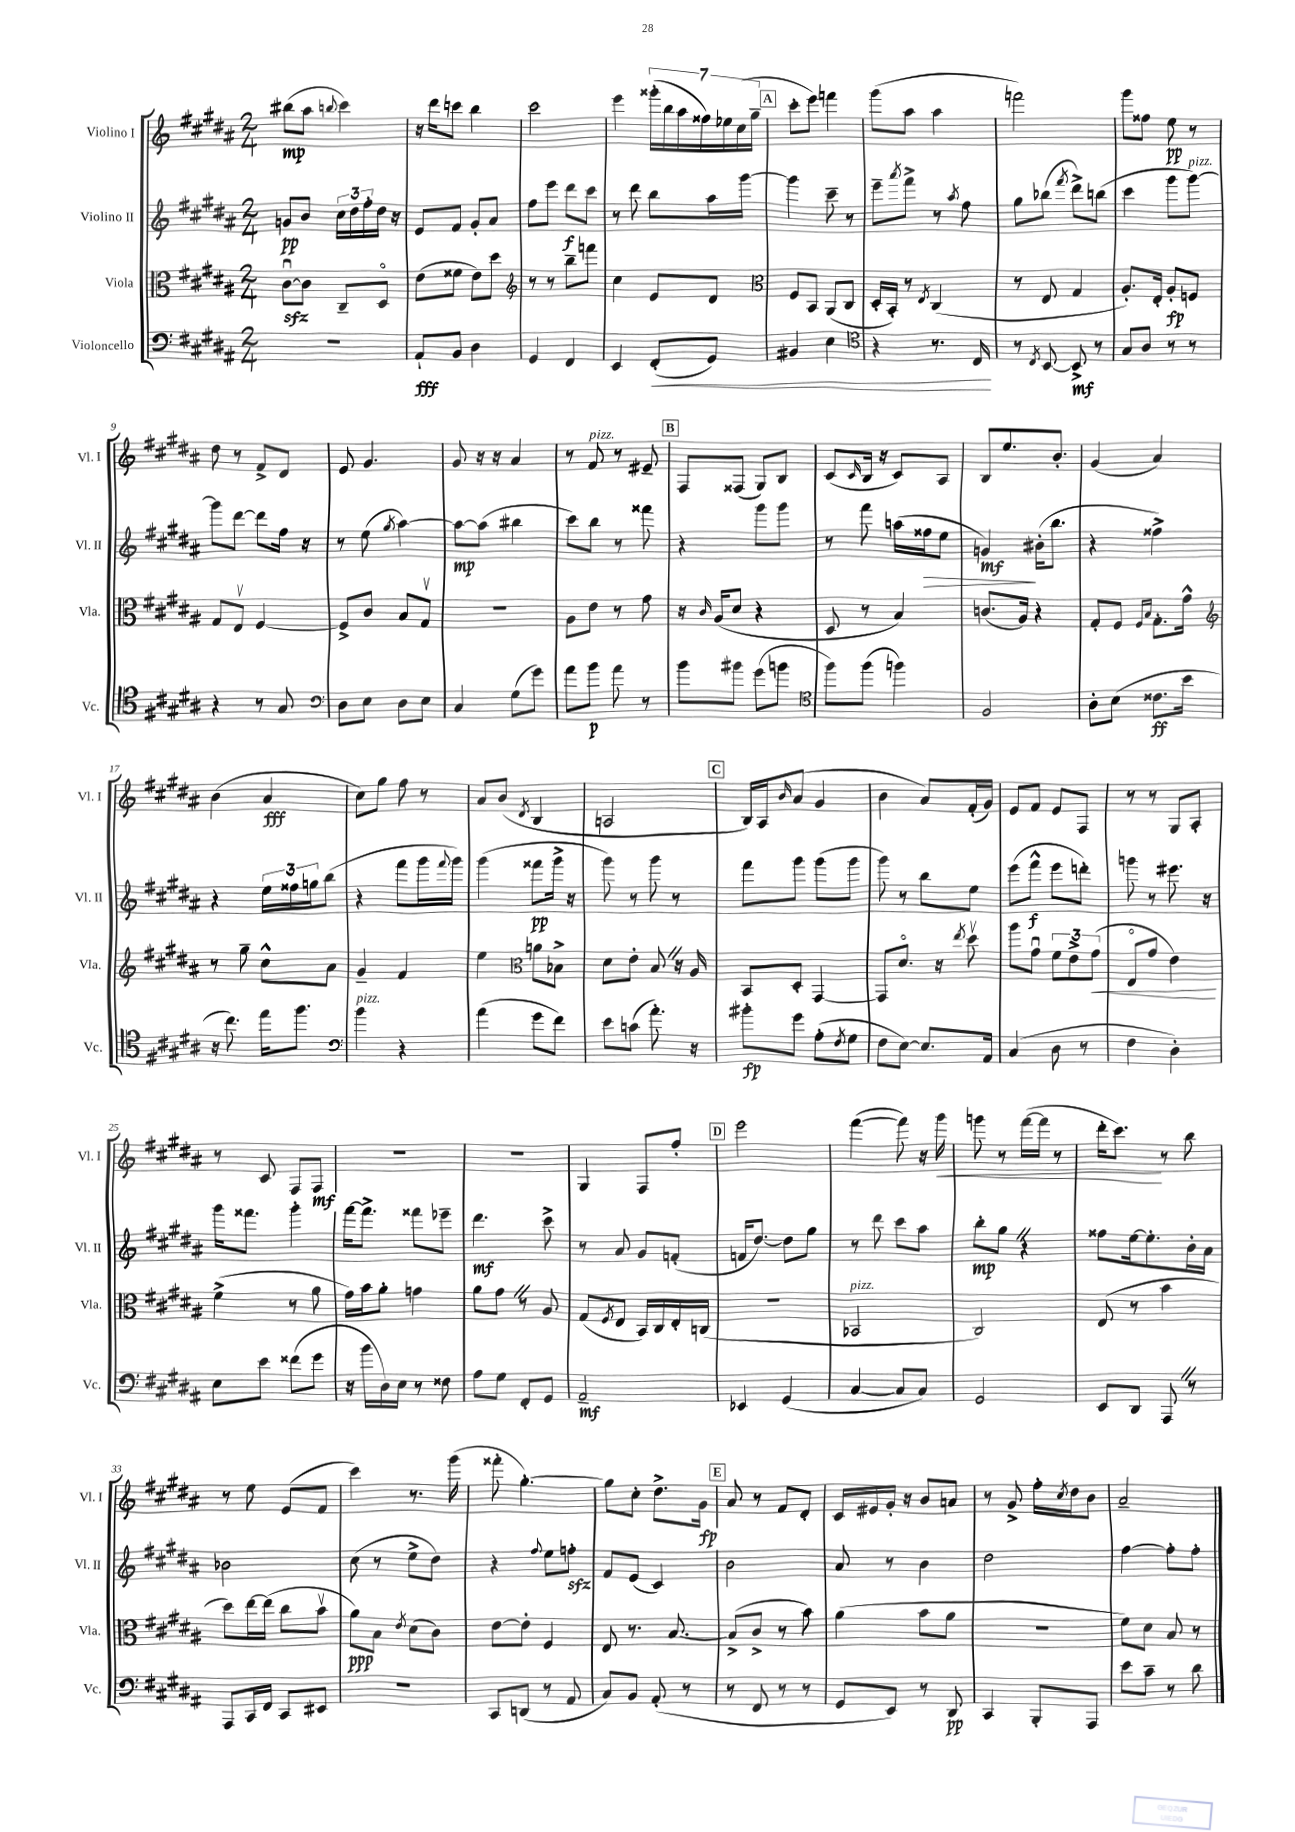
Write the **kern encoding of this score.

**kern	**kern	**kern	**kern
*staff4	*staff3	*staff2	*staff1
*clefF4	*clefC3	*clefG2	*clefG2
*k[f#c#g#d#a#]	*k[f#c#g#d#a#]	*k[f#c#g#d#a#]	*k[f#c#g#d#a#]
*M2/4	*M2/4	*M2/4	*M2/4
2r	[8c#u	8g	(8bb#
.	8c#]	8b	8aa#
.	.	.	8qqbb
.	8C#~	24cc#	4ccc#)
.	.	24dd#	.
.	.	24ff#'	.
.	8D#o	16dd#	.
.	.	16r	.
=	=	=	=
8AA#`	(8e	8e	16r
.	.	.	16ddd#
8BB	8f##	8f#	8ccc
4D#	8e)	8g#'	4bb
.	8dd#	8a#	.
=	=	=	=
*	*clefG2	*	*
4GG#	8r	8ff#	2ccc#
.	8r	8eee	.
4FF#	8bb~	8ddd#	.
.	8fff	8ccc#	.
=	=	=	=
4EE	4cc#	8r	4eee
.	.	8ddd#	.
(8FF#'	8e	8bb	(28ggg##'
.	.	.	28bb
.	.	.	28aa#
.	.	.	28ff##)
8GG#)	8d#	16aa#	.
.	.	.	28ee-
.	.	.	(28cc#
.	.	[16ggg#	.
.	.	.	28gg#~
=	=	=	=
*	*clefC3	*	*
4BB#	8F#	4ggg#]	8ccc#'
.	8BB	.	8eee)
4E	(8AA#	8ccc#~	4fff
.	8C#	8r	.
=	=	=	=
*clefC4	*	*	*
4r	16D#'	8eee~	(8ggg#
.	16BB')	.	.
.	.	8qaaa#	.
.	8r	8fff#^	8aa#
.	8qE	.	.
8.r	(4C#	8r	4aa#
.	.	8qaa#	.
.	.	8ff#	.
16C#	.	.	.
=	=	=	=
8r	8r	8gg#	2fff)
8qC#	.	.	.
[8BB	8E	(8bb-	.
.	.	8qfff#	.
8BB^]	4G#	8ddd#^)	.
8r	.	(8bb	.
=	=	=	=
8G#	8.A#')	4ccc#	8ggg#
8A#	.	.	8ff##
.	16E'	.	.
8r	8A#'	8ggg#	8ee
8r	8F	[8ggg#)	8r
=	=	=	=
4r	8G#	8ggg#]	8dd#
.	8Ev	[8ddd#	8r
8r	[4F#	8ddd#]	8f#^
8G#	.	16ff#	8d#
.	.	16r	.
=	=	=	=
*clefF4	*	*	*
8D#	8F#^]	8r	8e
8E	8c#	(8ee	4.g#
.	.	8qgg#	.
8D#	8B	[4aa#)	.
8E	8G#v	.	.
=	=	=	=
4C#	2r	8aa#_	8g#
.	.	(8aa#]	16r
.	.	.	16r
(8G#	.	4bb#	4a#
8g#)	.	.	.
=	=	=	=
8a#	8A#	8ccc#)	8r
8b	8e	8bb	8f#
8a#	8r	8r	8r
8r	8g#	8fff##	8e#~
=	=	=	=
8b	16r	4r	8F#
.	16qqc#	.	.
.	(16A#	.	.
8b#	8d#	.	(8F##
(8g#	4r	8ggg#	8G#)
8b	.	8ggg#	8B
=	=	=	=
*clefC4	*	*	*
8ff#)	8D#	8r	(8c#
.	.	.	16qqc#
(8ff#	8r	8fff#	16B
.	.	.	16r
4ff)	4B)	(16aa	8c#)
.	.	16ff##	.
.	.	8ee	8A#
=	=	=	=
2F#	(8.c	4g)	8B
.	.	.	8.ee
.	16A#)	.	.
.	4r	(16b#'	.
.	.	8.bb	8.b'
=	=	=	=
8A#'	8G#'	4r	(4g#
(8B	8F#	.	.
.	16qqF#	.	.
.	16qqB	.	.
8.c##	8.G#'	4ff##^)	4a#)
16b	16g#^^	.	.
=	=	=	=
*	*clefG2	*	*
16r	8r	4r	(4b
8.cc#)	.	.	.
.	8gg#~	.	.
16ee	8cc#^^	24ee	4a#
.	.	24ff##	.
8.ff#	.	.	.
.	.	24gg	.
.	8a#	(8bb	.
=	=	=	=
*clefF4	*	*	*
4b	4g#~	4r	8cc#)
.	.	.	8gg#
4r	4f#	8fff#	8ff#
.	.	16ggg#	8r
.	.	8qqfff#	.
.	.	16ggg#)	.
=	=	=	=
(4a#	4ee	(4ggg#	8a#
.	.	.	(8b
*	*clefC3	*	*
.	.	.	8qd#
8g#	8a	8fff##	4B
8f#)	8B-^	16ggg#^	.
.	.	16r	.
=	=	=	=
8e	8d#	8ggg#)	2A
(8c	8e'	8r	.
8.a#')	8B	8ggg#	.
.	16r	8r	.
16r	16A#	.	.
=	=	=	=
8b#'	8BB	8fff#	16B)
.	.	.	16A#
.	.	.	16qqb
8g#	8D#'	8ggg#	(8a#
(8A#'	[4GG#	(8ggg#	4g#
8qF#	.	.	.
8G#	.	8ggg#	.
=	=	=	=
8F#	8GG#]	8ggg#)	4b
[8E)	8.d#o	8r	.
8.E]	.	8bb	8a#)
.	16r	.	.
.	8qee	.	.
.	8dd#v	8ee	(16f#'
16AA#	.	.	16g#)
=	=	=	=
(4C#	8aa#	(8eee	8e
.	8g#u	8fff#^^	8f#
8D#	12f#	8eee	8e
.	12e^	.	.
8r	.	8ddd')	8F#
.	(12g#	.	.
=	=	=	=
4F#	8Eo	8ggg	8r
.	8g#	8r	8r
4D#')	4e)	8.eee#	8G#
.	.	.	8A#'
.	.	16r	.
=	=	=	=
8E	(4f#^	16ggg#	8r
.	.	8.fff##	.
8e	.	.	8c#
(8f##	8r	4ggg#'	8F#
8g#	8a#	.	8F#
=	=	=	=
16r	16g#)	[16fff#	2r
16b	16b	8.fff#^]	.
16D#)	8a#'	.	.
16E	.	.	.
8r	4g	8fff##	.
8F##	.	8eee-~	.
=	=	=	=
8A#	8a#	4.ddd#	2r
8G#	8g#	.	.
8FF#'	8r	.	.
8GG#	8A#	8ccc#^	.
=	=	=	=
2AA#~	(8G#	8r	4G#
.	8qF#	.	.
.	8E	8a#	.
.	16BB)	8g#	8F#
.	16C#	.	.
.	16E'	(8f'	8ff#'
.	(16C	.	.
=	=	=	=
4EE-	2r	16f	2eee
.	.	[8.dd#)	.
(4GG#	.	8dd#]	.
.	.	8gg#	.
=	=	=	=
[4C#	2BB-	8r	([4fff#
.	.	8ddd#	.
8C#]	.	8ccc#	8fff#])
8C#)	.	8aa#	16r
.	.	.	16ggg#
=	=	=	=
2GG#	2C#)	8bb'	8ggg
.	.	8gg#	8r
.	.	4r	([16fff#
.	.	.	16fff#]
.	.	.	8r
=	=	=	=
8EE	(8E	8ff##	16ddd#'
.	.	.	8.ccc#)
8DD#	8r	[16ee	.
.	.	8.ee']	.
8AAA#	4b	.	8r
8r	.	16b'	8bb
.	.	16a#	.
=	=	=	=
8AAA#	8dd#)	2b-	8r
16CC#	[16ee	.	8ee
16FF#	(16ee]	.	.
8CC#	8cc#	.	(8e
8EE#	8bv	.	8f#
=	=	=	=
2r	8a#)	(8cc#	4ccc#)
.	8B	8r	.
.	8qe	.	.
.	(8d#	8ee^	8.r
.	8c#)	8dd#)	.
.	.	.	(16ggg#
=	=	=	=
8CC#	[8e	4r	8fff##'
(8DD	8e']	.	[4.gg#')
.	.	8qqff#	.
8r	4F#	8ee	.
8AA#	.	8ff'	.
=	=	=	=
8C#)	8E	8f#	8gg#]
8BB	8.r	(8e	8cc#'
(8AA#'	.	4c#)	8.dd#^
.	[8.B	.	.
8r	.	.	.
.	.	.	16g#
=	=	=	=
8r	(8B^]	2b	8a#
8FF#	8c#^	.	8r
8r	8r	.	8f#
8r	8b)	.	8d#'
=	=	=	=
8GG#	(4a#	8a#	16c#
.	.	.	16e#
8EE)	.	8r	16g#'
.	.	.	16r
8r	8b	4b	8b
8DD#	8a#	.	8a
=	=	=	=
4CC#	2r	2dd#	8r
.	.	.	8g#^
8BBB'	.	.	16ff#'
.	.	.	8qcc#
.	.	.	16dd#
8AAA#	.	.	8b
=	=	=	=
8e	8f#)	[4ff#	2a#~
8c#~	8d#	.	.
8r	8B	8ff#']	.
8d#	8r	8ff#'	.
==	==	==	==
*-	*-	*-	*-
